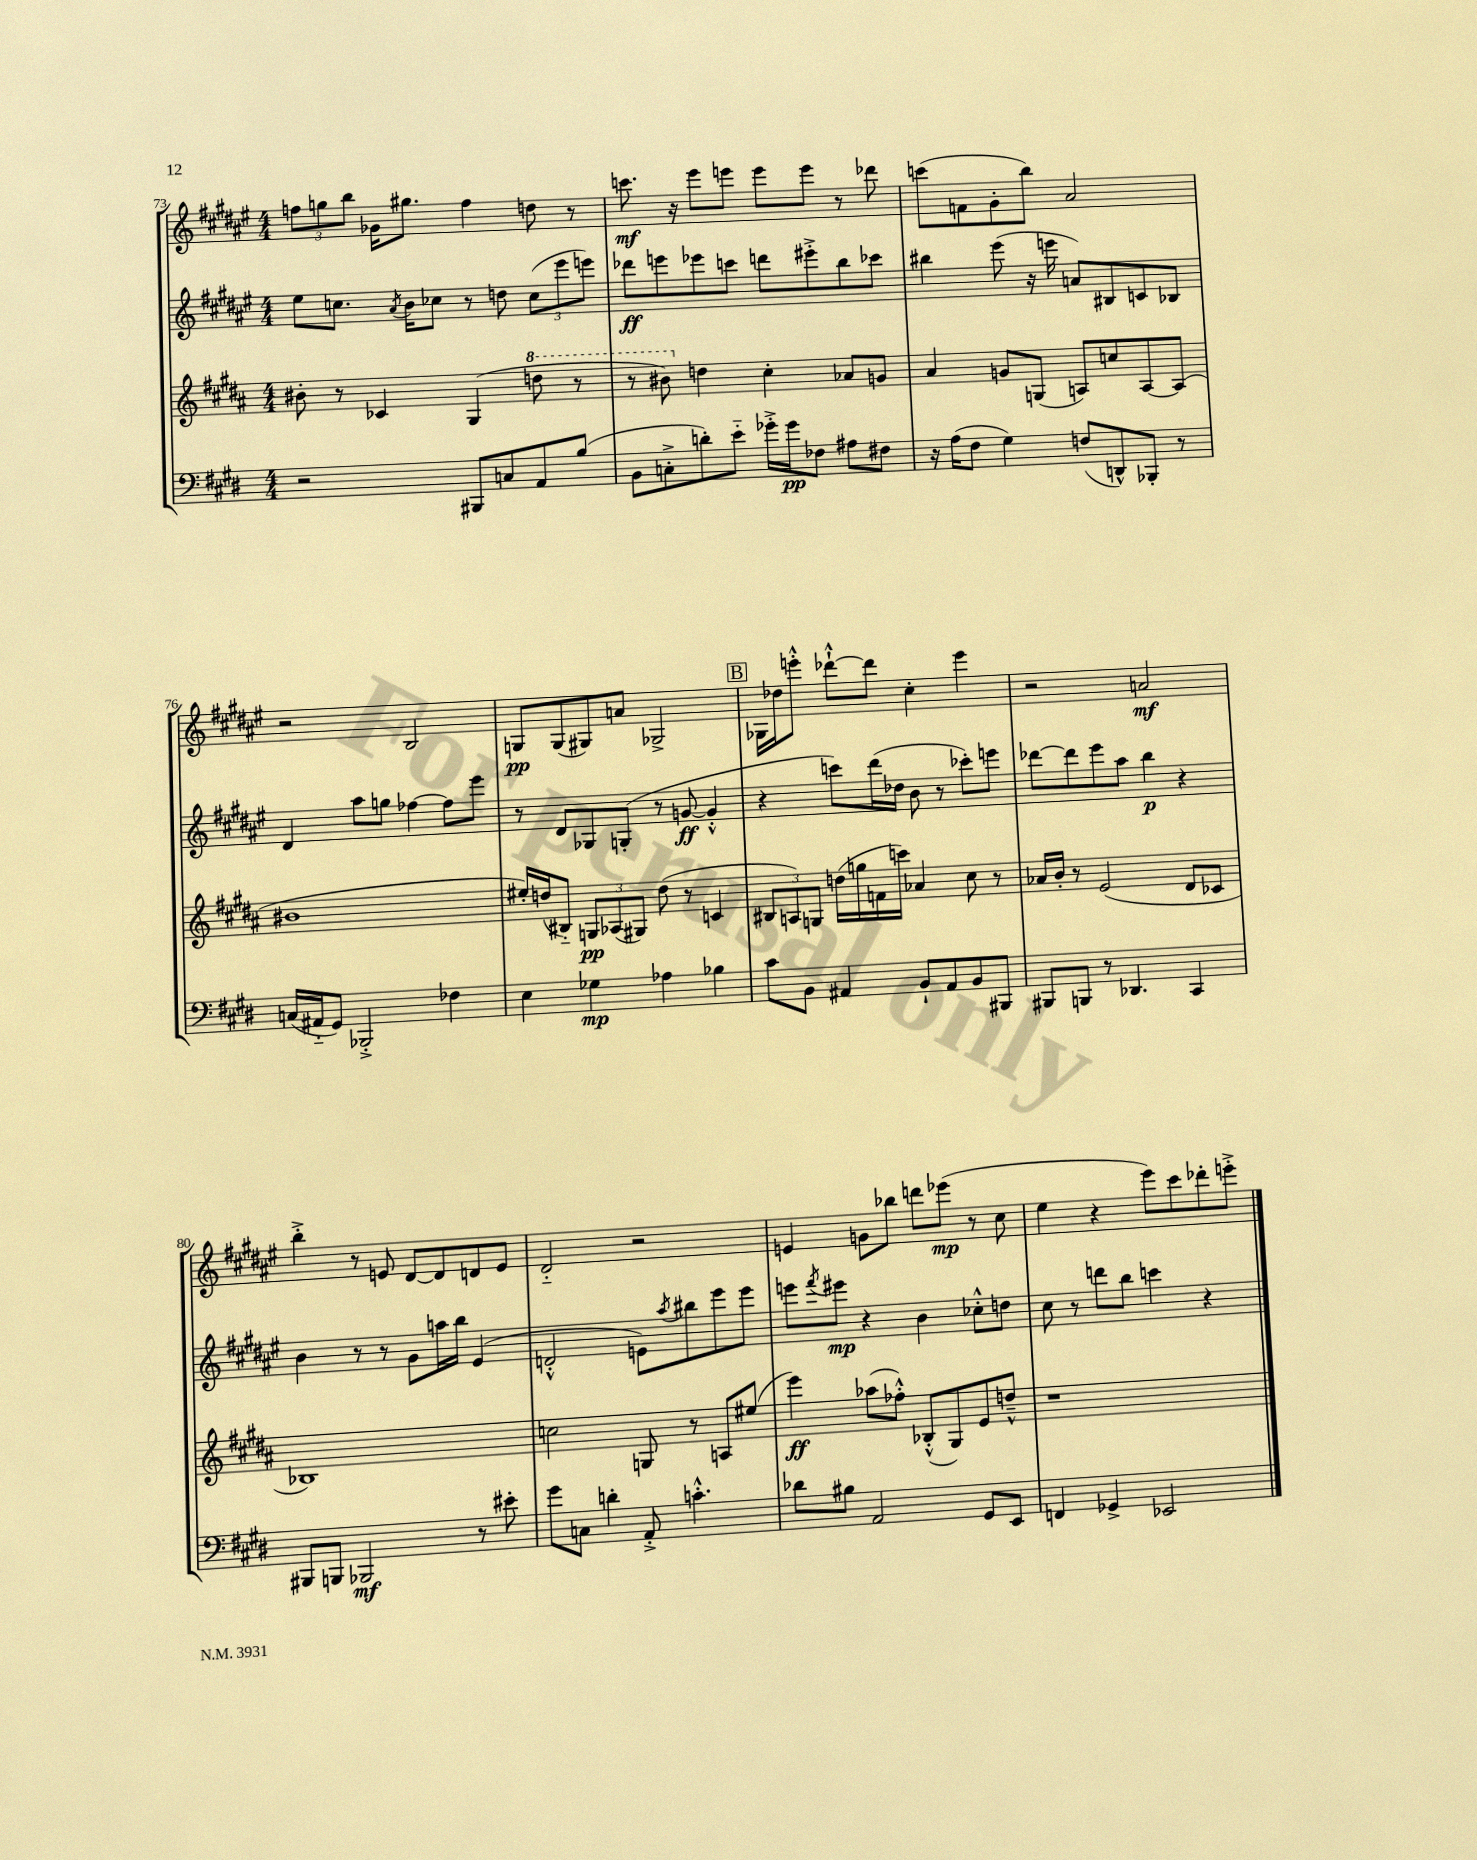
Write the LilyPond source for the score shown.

<<
\new StaffGroup <<
\new Staff = "s0" {
    \clef treble \key fis \major \numericTimeSignature \time 4/4
    \tuplet 3/2 { f''8 g''8 b''8 } ges'16 gis''8. f''4 d''8 r8 |
    c'''8.\mf r16 eis'''8 e'''8 e'''8 e'''8 r8 des'''8 |
    c'''8( f'8 gis'8-. b''8) ais'2 |
    r2 b2 |
    g8\pp g8( gis8) a'8 ges2-> |
    \mark \markup { \box "B" } ges16 des''16 e'''8-.-^ des'''8~-!-^ des'''8 cis''4-. e'''4 |
    r2 a'2\mf |
    b''4-.-> r8 e'8 dis'8~ dis'8 d'8 e'8 |
    dis'2-_ r2 |
    e'4 g'8 bes''8 d'''8 ees'''8\mp( r8 cis''8 |
    eis''4 r4 eis'''8) cis'''8 des'''8-. e'''8-.-> \bar "|." |
}
\new Staff = "s1" {
    \clef treble \key fis \major \numericTimeSignature \time 4/4
    eis''8 c''8. \acciaccatura { ais'8 } b'16 ces''8 r8 d''8 \tuplet 3/2 { ces''8( eis'''8 e'''8) } |
    des'''8\ff e'''8 ees'''8 c'''8 d'''8 eis'''8-.-> b''8 ces'''8 |
    bis''4 eis'''8( r16 e'''16 a'8) bis8 c'8 bes8 |
    dis'4 ais''8 g''8 fes''4~ fes''8 eis'''8 |
    r8 dis'8 ges8 g8-.( r8 g'8~\ff g'4-.-^ |
    \mark \markup { \box "B" } r4 c'''8) dis'''16( des''16 b'8 r8 ces'''8-.) e'''8 |
    des'''8~ des'''8 eis'''8 ais''8 b''4\p r4 |
    b'4 r8 r8 gis'8 a''16 b''16 eis'4( |
    d'2-.-^ e'8) \acciaccatura { ais''8 } bis''8 eis'''8 eis'''8 |
    e'''8 \acciaccatura { fis'''8 } eis'''8\mp r4 b'4 ces''8-.-^ d''8 |
    cis''8 r8 d'''8 b''8 c'''4 r4 \bar "|." |
}
\new Staff = "s2" {
    \clef treble \key b \major \numericTimeSignature \time 4/4
    bis'8-. r8 ces'4 gis4( \ottava #1 d'''8 r8 |
    r8 bis''8) \ottava #0 d''4 cis''4-. aes'8 g'8 |
    ais'4 g'8 g8( a8) c''8 a8~ a8( |
    bis'1 |
    eis''16-.) d''16( bis8-_) \tuplet 3/2 { g8\pp aes8( gis8) } d''8( r8 c'4 |
    \mark \markup { \box "B" } \tuplet 3/2 { bis8 a8) g8 } d''16( g''16 f'16 c'''16) aes'4 cis''8 r8 |
    aes'16 b'16-. r8 e'2( dis'8 ces'8 |
    bes1) |
    c''2 g8 r8 a8 eis''8( |
    e'''4\ff) aes''8( fes''8-.-^) bes8-.-^( gis8) e'8 d''8---^ |
    r1 \bar "|." |
}
\new Staff = "s3" {
    \clef bass \key e \major \numericTimeSignature \time 4/4
    r2 bis,,8 c8 a,8 b8( |
    b,8 c8-.-> d'8-.) e'8-_ ges'16-.-> ges'16\pp fes8 ais8 fis8 |
    r16 a16( fis8 gis4) f8( d,8-^) bes,,8-. r8 |
    c16( ais,16-_ gis,8) bes,,2-.-> fes4 |
    e4 ges4\mp aes4 bes4 |
    \mark \markup { \box "B" } cis'8 b,8 ais,4 b,8-! ais,8 b,8 bis,,8 |
    bis,,8 b,,8 r8 des,4. cis,4 |
    bis,,8 b,,8 bes,,2\mf r8 eis'8-. |
    gis'8 c8 d'4-. a,8-.-> c'4.-.-^ |
    des'8 bis8 a,2 gis,8 e,8 |
    f,4 ges,4-> ees,2 \bar "|." |
}
>>
>>
\layout { \context { \Score currentBarNumber = #73 } }
